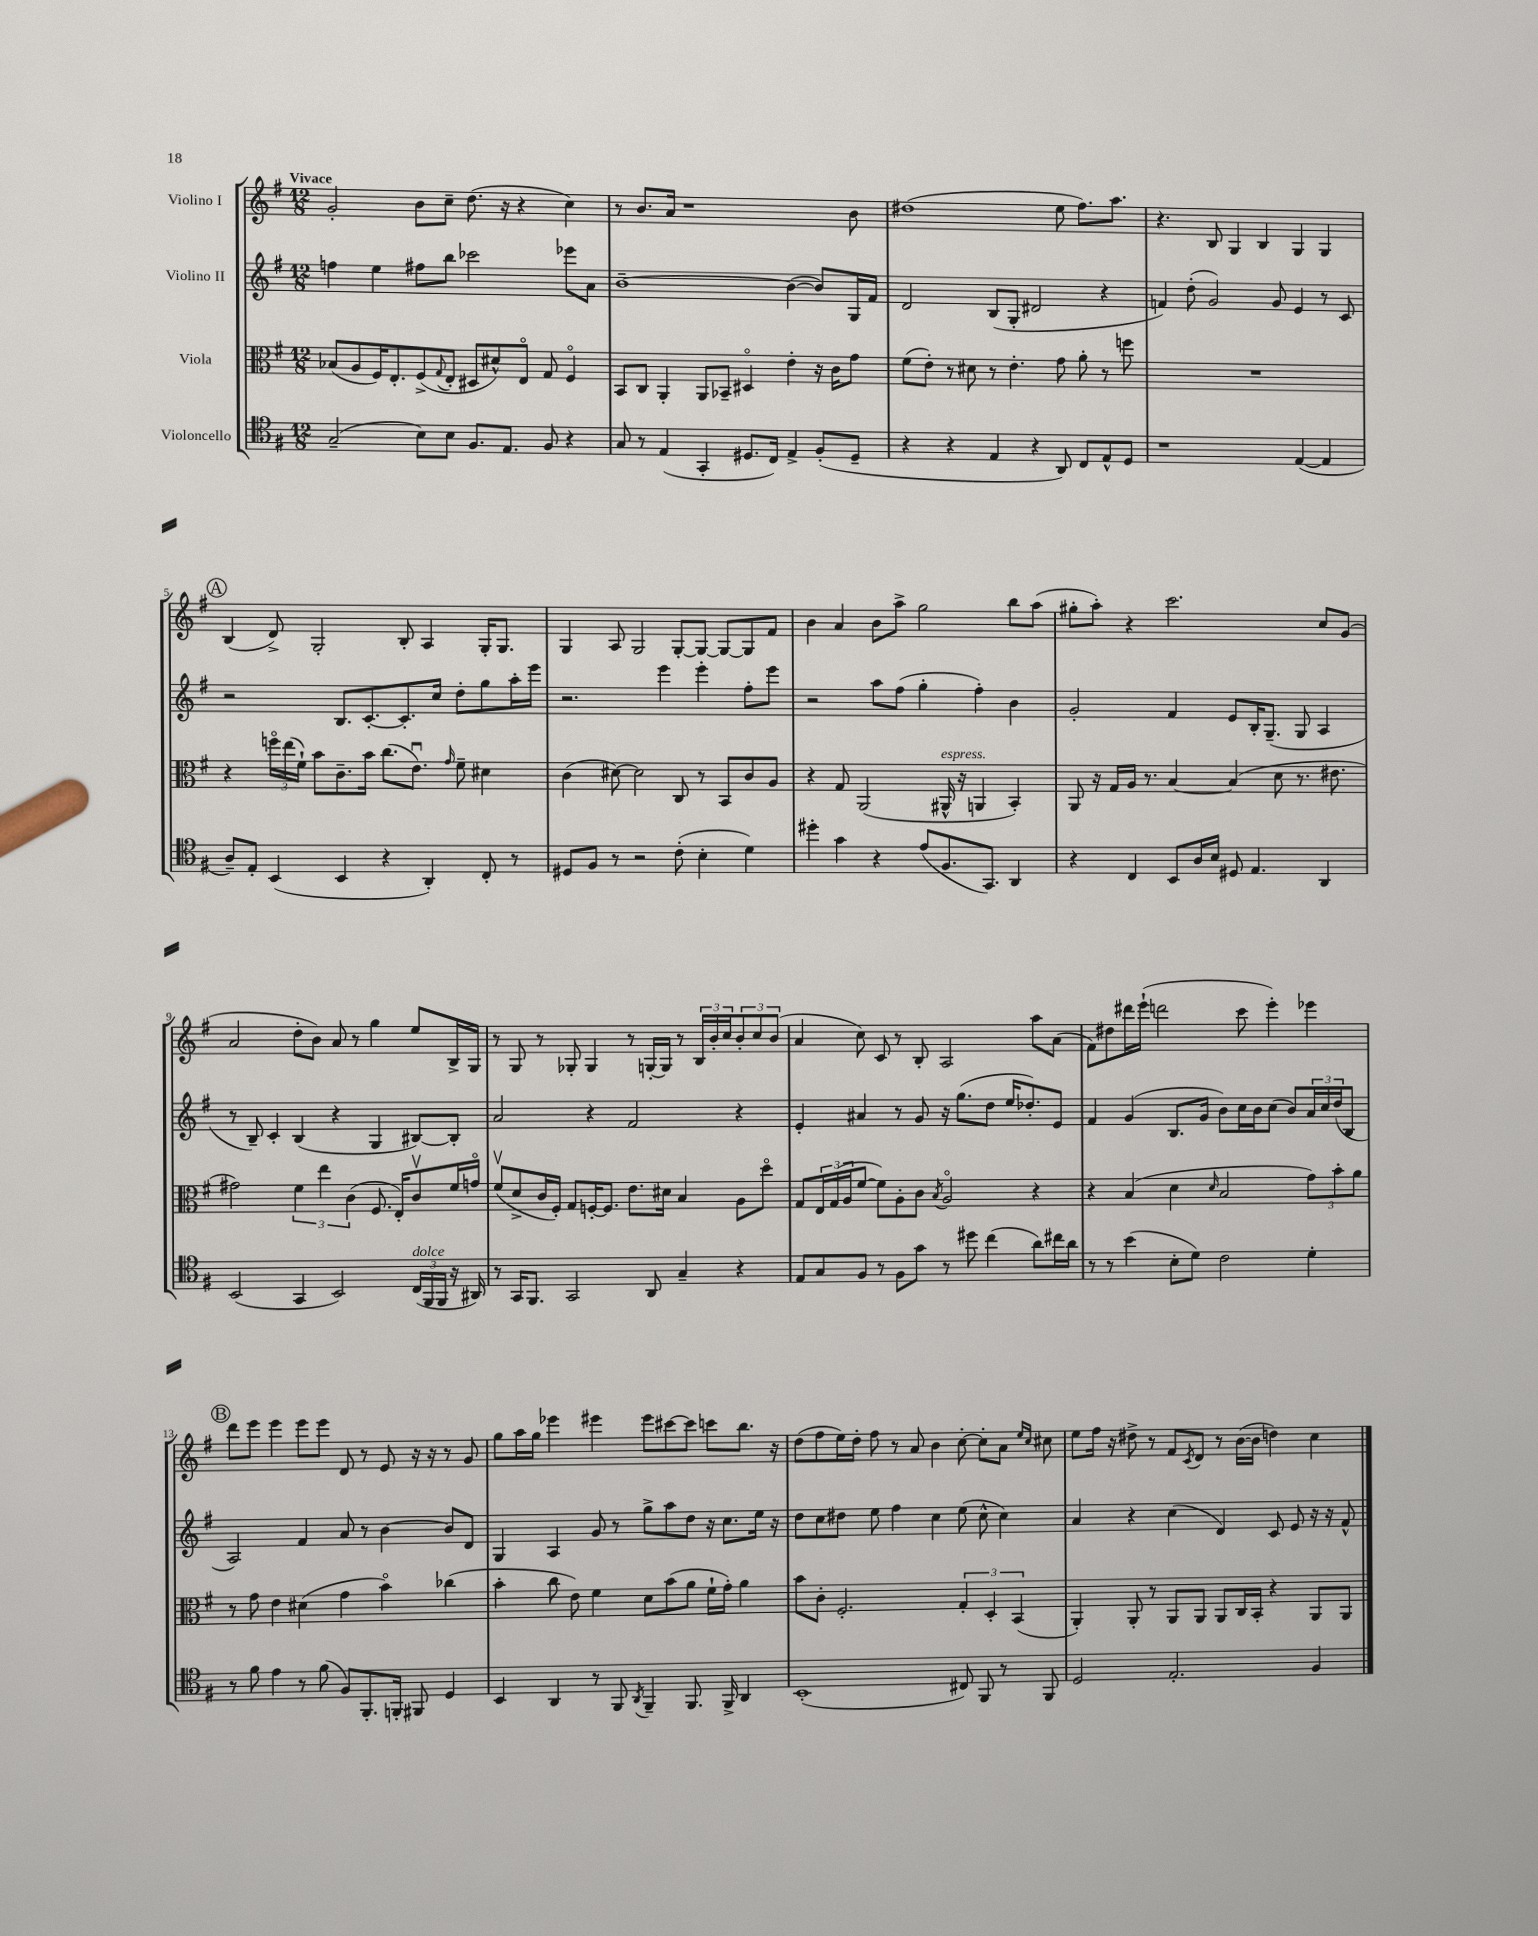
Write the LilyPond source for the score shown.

<<
\new StaffGroup <<
\new Staff = "s0" \with { instrumentName = "Violino I" } {
    \clef treble \key g \major \numericTimeSignature \time 12/8 \tempo "Vivace"
    g'2-. b'8 c''8-- d''8.( r16 r4 c''4) |
    r8 b'8. a'16 r1 b'8 |
    dis''1( e''8 fis''8.) a''8. |
    r4. b8 g4 b4 g4 g4 |
    \mark \markup { \circle "A" } b4( d'8->) g2-. b8-. a4 g16-. g8. |
    g4 a8 g2 g8~-. g8~ g8~ g8 fis'8 |
    b'4 a'4 b'8 a''8-> g''2 b''8 a''8( |
    gis''8-. a''8-.) r4 c'''2. c''8 g'8( |
    a'2 d''8-. b'8) a'8 r8 g''4 e''8 b16-> g16 |
    r8 g8 r8 ges8-. ges4 r8 g16~-. g16 r8 \tuplet 3/2 { b16 b'16-. c''16 } \tuplet 3/2 { b'8-. c''8 b'8( } |
    a'4 c''8) c'8 r8 b8-. a2 a''8 a'8( |
    fis'8) dis''8 dis'''16 e'''16-!( d'''2 c'''8 e'''4-.) ees'''4 |
    \mark \markup { \circle "B" } d'''8 e'''8 e'''4 e'''8 e'''8 d'8 r8 e'8 r16 r16 r8 g'8 |
    g''8 a''16 g''16 ees'''4 eis'''4 eis'''8 cis'''8~ cis'''8 c'''8 b''8. r16 |
    d''8( fis''8 e''16) d''16-. fis''8 r8 a'8 b'4 c''8~-. c''8-. a'8 \grace { e''16 c''16 } cis''8 |
    e''8 fis''16 r16 dis''8-> r8 fis'8 \acciaccatura { c'8 } d'8 r8 b'16~( b'16 d''4) c''4 \bar "|." |
}
\new Staff = "s1" \with { instrumentName = "Violino II" } {
    \clef treble \key g \major \numericTimeSignature \time 12/8
    f''4 e''4 fis''8 b''8 ces'''2 ees'''8 a'8 |
    b'1~-- b'4~( b'8) g16 fis'16 |
    d'2 b8( g8-. dis'2 r4 |
    f'4) d''8-.( g'2) g'8 e'4 r8 c'8 |
    \mark \markup { \circle "A" } r2 b8. c'8.~-. c'8.-. c''16 d''8-. g''8 a''16-. e'''16 |
    r2. e'''4 e'''4-. fis''8-. e'''8 |
    r2 a''8 fis''8( g''4-. fis''4-.) b'4 |
    g'2-. fis'4 e'8 b16-. g8.--( g8 a4 |
    r8 b8--) c'4-. b4( r4 g4 bis8~) bis8-. |
    a'2 r4 fis'2 r4 |
    e'4-. ais'4 r8 g'8 r16 g''8.( d''8 e''16 des''8.-.) e'8 |
    fis'4 g'4( b8. g'16 b'8) c''16 b'16 c''8( b'8) \tuplet 3/2 { a'16 c''16 d''16( } b8 |
    \mark \markup { \circle "B" } a2) fis'4 a'8 r8 b'4~ b'8 d'8 |
    g4 a4 g'8 r8 g''8-> a''8 d''8 r16 c''8. e''16 r16 |
    d''8 c''8 dis''8 e''8 fis''4 c''4 e''8( c''8-^ c''4) |
    a'4 r4 c''4( d'4) c'8 e'8 r16 r16 fis'8-^ \bar "|." |
}
\new Staff = "s2" \with { instrumentName = "Viola" } {
    \clef alto \key g \major \numericTimeSignature \time 12/8
    bes8( a8 fis16) e8.-. fis8->( \appoggiatura { g8 } e8-. dis8 dis'8-^) e8\flageolet g8 fis4\flageolet |
    b,8 c8 a,4-. a,8 bes,8-- dis4\flageolet e'4-. r16 c'16 g'8 |
    fis'8( e'8-.) r8 dis'8 r8 e'4.-. g'8 a'8-. r8 f''8 |
    R1. |
    \mark \markup { \circle "A" } r4 \tuplet 3/2 { f''16\flageolet e''16( fis'16-!) } b'8 c'8.-- b'16 c''8.( e'8.\downbow) \grace { g'16 } fis'8-- dis'4 |
    c'4( dis'8~) dis'2 c8 r8 b,8 c'8 a8 |
    r4 g8 a,2( ais,16-^^\markup { \italic "espress." } r16 a,4 b,4-.) |
    a,8 r16 g16 a16 r8. b4~ b4( d'8 r8. eis'8. |
    gis'2) \tuplet 3/2 { fis'4 e''4 c'4( } fis8. e16-.) c'8\upbow fis'16 g'16\flageolet |
    fis'8\upbow( d'8-> c'16 fis16-.) g8 f16~-. f8. e'8. dis'16 b4 a8 d''8\flageolet |
    g8 \tuplet 3/2 { e16 g16( a16 } fis'8~ fis'8) a8-. c'8 \acciaccatura { b8 } a2\flageolet r4 |
    r4 b4( d'4 \grace { d'16 } b2 \tuplet 3/2 { g'8) b'8-. a'8 } |
    \mark \markup { \circle "B" } r8 g'8 e'4 dis'4( g'4 b'4\flageolet) ces''4( |
    b'4-. c''8 e'8) fis'4 d'8 b'8( a'8 fis'16-! g'16-.) a'4 |
    b'8 c'8-. fis2.-. \tuplet 3/2 { g4-. d4-. b,4( } |
    a,4-.) a,8-. r8 a,8 a,8 a,8 c16 b,16-. r4 a,8 a,8 \bar "|." |
}
\new Staff = "s3" \with { instrumentName = "Violoncello" } {
    \clef tenor \key g \major \numericTimeSignature \time 12/8
    g2--( b8) b8 fis8. e8. fis8 r4 |
    g8 r8 e4( g,4-. dis8. c16) e4-> fis8-.( dis8-- |
    r4 r4 e4 r4 a,8) c8 e8-^ d8 |
    r1 e4~( e4 |
    \mark \markup { \circle "A" } a8--) e8-. b,4( b,4 r4 a,4-.) c8-. r8 |
    dis8 fis8 r8 r2 c'8-.( b4-. d'4) |
    dis''4-. g'4 r4 e'8( fis8. g,8.) a,4 |
    r4 c4 b,8 a16 b16 dis8 e4. a,4 |
    b,2( g,4 b,2) \tuplet 3/2 { c16^\markup { \italic "dolce" }( fis,16 fis,16 } r16 ais,16) |
    r8 g,16 fis,8. g,2 a,8 g4-- r4 |
    e8 g8 fis8 r8 fis8 g'8 r8 dis''8 c''4( a'8) cis''16 a'16 |
    r8 r8 b'4( b8-. d'8) c'2 d'4-. |
    \mark \markup { \circle "B" } r8 fis'8 e'4 r8 fis'8( fis8) fis,8.-. f,16-. fis,8 d4 |
    b,4 a,4 r8 fis,8 \acciaccatura { a,8 } fis,4-- fis,8. fis,16-> a,4 |
    b,1-.( cis8) fis,8 r8 fis,8 |
    d2 e2.-. fis4 \bar "|." |
}
>>
>>
